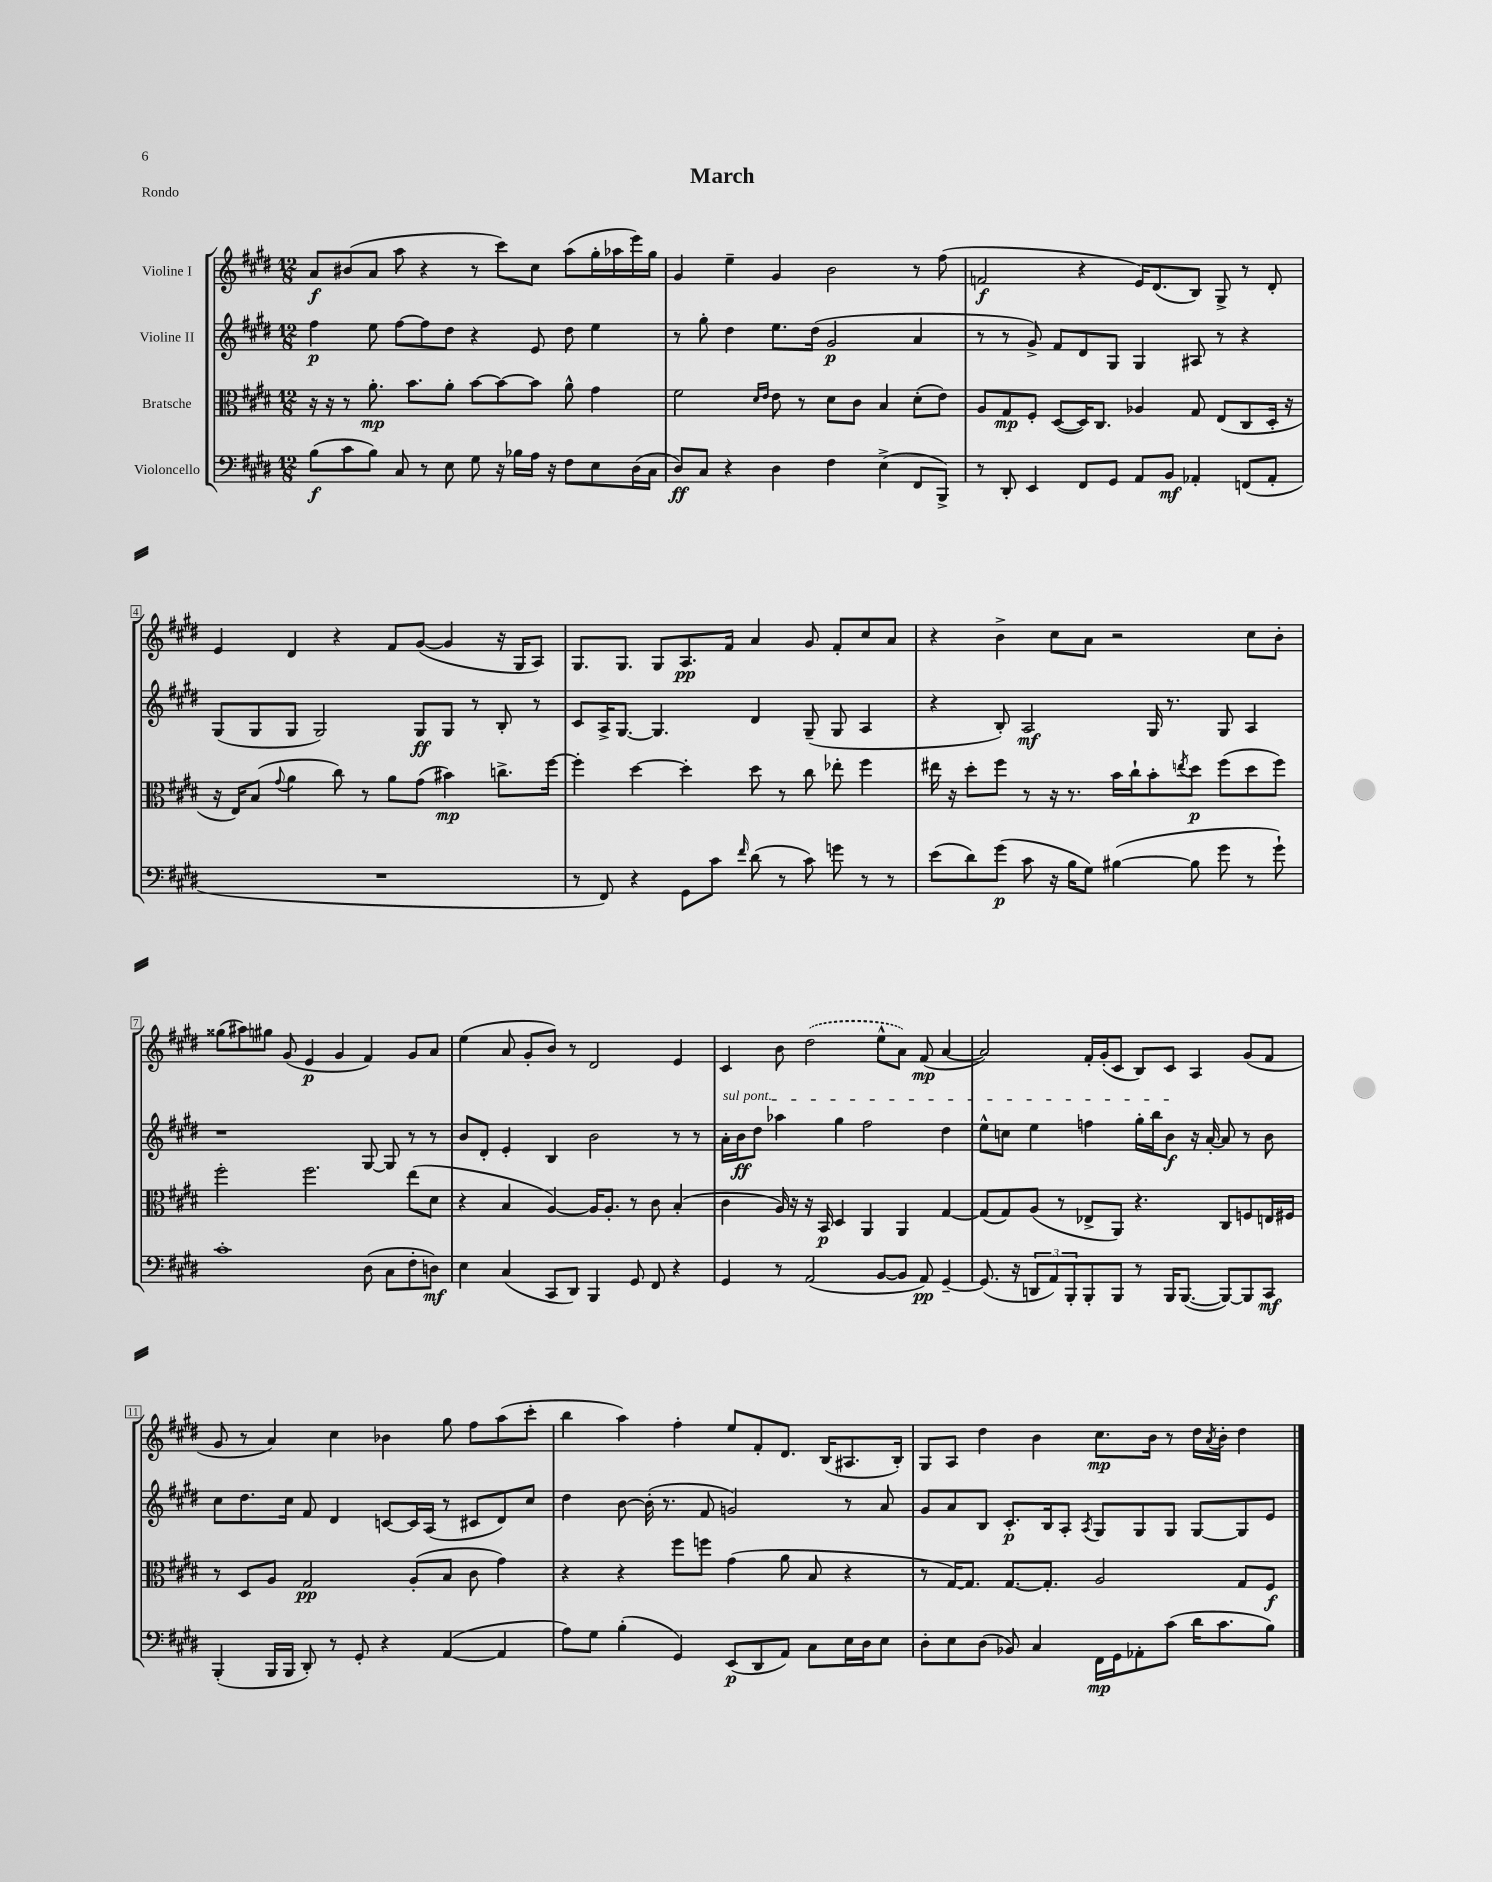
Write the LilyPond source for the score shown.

\header { title = "March" piece = "Rondo" }
<<
\new StaffGroup <<
\new Staff = "s0" \with { instrumentName = "Violine I" } {
    \clef treble \key e \major \numericTimeSignature \time 12/8
    a'8\f bis'8( a'8 a''8 r4 r8 cis'''8) cis''8 a''8( gis''16-. aes''16 e'''16) gis''16 |
    gis'4 e''4-- gis'4 b'2 r8 fis''8( |
    f'2\f r4 e'16) dis'8.( b8) gis8-> r8 dis'8-. |
    e'4 dis'4 r4 fis'8 gis'8~( gis'4 r16 gis16 a8) |
    gis8. gis8. gis8 a8.\pp fis'16 a'4 gis'8 fis'8-. cis''8 a'8 |
    r4 b'4-> cis''8 a'8 r2 cis''8 b'8-. |
    gisis''8( ais''8) gis''8 gis'8( e'4\p gis'4 fis'4) gis'8 a'8 |
    e''4( a'8 gis'8-. b'8) r8 dis'2 e'4 |
    cis'4 b'8 \once \slurDashed dis''2( e''8-^ a'8) fis'8\mp( a'4~ |
    a'2) fis'16-. gis'16-.( cis'8 b8) cis'8 a4 gis'8( fis'8 |
    gis'8 r8 a'4) cis''4 bes'4 gis''8 fis''8 a''8( cis'''8-. |
    b''4 a''4) fis''4-. e''8 fis'8-. dis'8. b16( ais8. b16-.) |
    gis8 a8 dis''4 b'4 cis''8.\mp b'16 r8 dis''16 \acciaccatura { a'8 } b'16-. dis''4 \bar "|." |
}
\new Staff = "s1" \with { instrumentName = "Violine II" } {
    \clef treble \key e \major \numericTimeSignature \time 12/8
    fis''4\p e''8 fis''8~ fis''8 dis''8 r4 e'8 dis''8 e''4 |
    r8 gis''8-. dis''4 e''8. dis''16( gis'2\p a'4 |
    r8 r8 gis'8->) fis'8 dis'8 gis8 gis4 ais8 r8 r4 |
    gis8( gis8 gis8 gis2) gis8\ff gis8 r8 b8-. r8 |
    cis'8 a16-> gis8.~ gis4. dis'4 gis8--( gis8 a4 |
    r4 b8-.) a2\mf gis16 r8. gis8 a4 |
    r1 gis8~ gis8 r8 r8 |
    b'8 dis'8-. e'4-. b4 b'2 r8 r8 |
    \once \override TextSpanner.bound-details.left.text = \markup { \italic "sul pont." } a'16-.\startTextSpan b'16\ff dis''8 aes''4 gis''4 fis''2 dis''4 |
    e''8-^ c''8 e''4 f''4 gis''16-. b''16 b'8\f\stopTextSpan r16 a'16~-. a'8 r8 b'8 |
    cis''8 dis''8. cis''16 fis'8 dis'4 c'8~ c'16 a16( r8 cis'8 dis'8) cis''8 |
    dis''4 b'8~ b'16-.( r8. fis'8 g'2) r8 a'8 |
    gis'8 a'8 b8 cis'8.-.\p b16 a8-. \acciaccatura { a8 } gis8 gis8 gis8 gis8~ gis8 e'8 \bar "|." |
}
\new Staff = "s2" \with { instrumentName = "Bratsche" } {
    \clef alto \key e \major \numericTimeSignature \time 12/8
    r16 r16 r8 a'8.-.\mp b'8. a'8-. b'8~ b'8~ b'8 a'8-^ gis'4 |
    fis'2 \grace { dis'16 e'16 } e'8 r8 dis'8 cis'8 b4 dis'8-.( e'8) |
    a8 gis8\mp fis8-. dis8~( dis16) cis8. aes4 gis8 e8( cis8 dis16-. r16 |
    r16 e16) b8( \appoggiatura { gis'8 } a'4 cis''8) r8 a'8 gis'8( bis'4\mp) c''8.-> fis''16~ |
    fis''4-. dis''4~ dis''4-. dis''8 r8 cis''8 ees''8-. fis''4 |
    eis''16 r16 dis''8-. fis''8 r8 r16 r8. b'16 cis''16-! b'8-. \acciaccatura { e''8 } dis''8\p fis''8( dis''8 fis''8) |
    fis''2-. fis''2. e''8( dis'8 |
    r4 b4 a4~) a16 a8.-. r8 cis'8 b4-.( |
    cis'4 a16) r16 r16 b,16\p dis4 a,4 a,4 gis4~ |
    gis8( gis8) a8( r8 ees8-> a,8) r4. cis8 f8 e16 fis16 |
    r8 dis8 a8 gis2\pp a8-.( b8 cis'8 gis'4) |
    r4 r4 fis''8 f''8 gis'4( a'8 b8 r4 |
    r8 gis16~) gis8. gis8.~ gis8.-. a2 gis8 fis8\f \bar "|." |
}
\new Staff = "s3" \with { instrumentName = "Violoncello" } {
    \clef bass \key e \major \numericTimeSignature \time 12/8
    b8\f( cis'8 b8) cis8 r8 e8 gis8 r16 bes16 a16 r16 fis8 e8 dis16( cis16 |
    dis8\ff) cis8 r4 dis4 fis4 e4->( fis,8 b,,8->) |
    r8 dis,8-. e,4 fis,8 gis,8 a,8 b,8\mf aes,4-. f,8( aes,8-. |
    R1. |
    r8 fis,8) r4 gis,8 cis'8 \grace { fis'16 } dis'8( r8 cis'8) g'8 r8 r8 |
    e'8( dis'8) gis'8\p( cis'8 r16 b16 gis8) bis4~( bis8 gis'8 r8 gis'8-!) |
    cis'1-. dis8( cis8 fis8-. d8\mf) |
    e4 cis4( cis,8 dis,8) b,,4 gis,8 fis,8 r4 |
    gis,4 r8 a,2( b,8~ b,8 a,8\pp) gis,4~-- |
    gis,8.( r16 \tuplet 3/2 { d,8 a,8) b,,8-. } b,,8-. b,,8 r8 b,,16 b,,8.~( b,,8~) b,,8 cis,8\mf |
    b,,4-.( b,,16 b,,16 dis,8-.) r8 gis,8-. r4 a,4~( a,4 |
    a8) gis8 b4-.( gis,4) e,8\p( dis,8 a,8) cis8 e16 dis16 e8 |
    dis8-. e8 dis8( bes,8) cis4 fis,16\mp gis,16 aes,8-. cis'8( dis'16 cis'8. b8) \bar "|." |
}
>>
>>
\layout { \context { \Score \override BarNumber.stencil = #(make-stencil-boxer 0.1 0.3 ly:text-interface::print) } }
